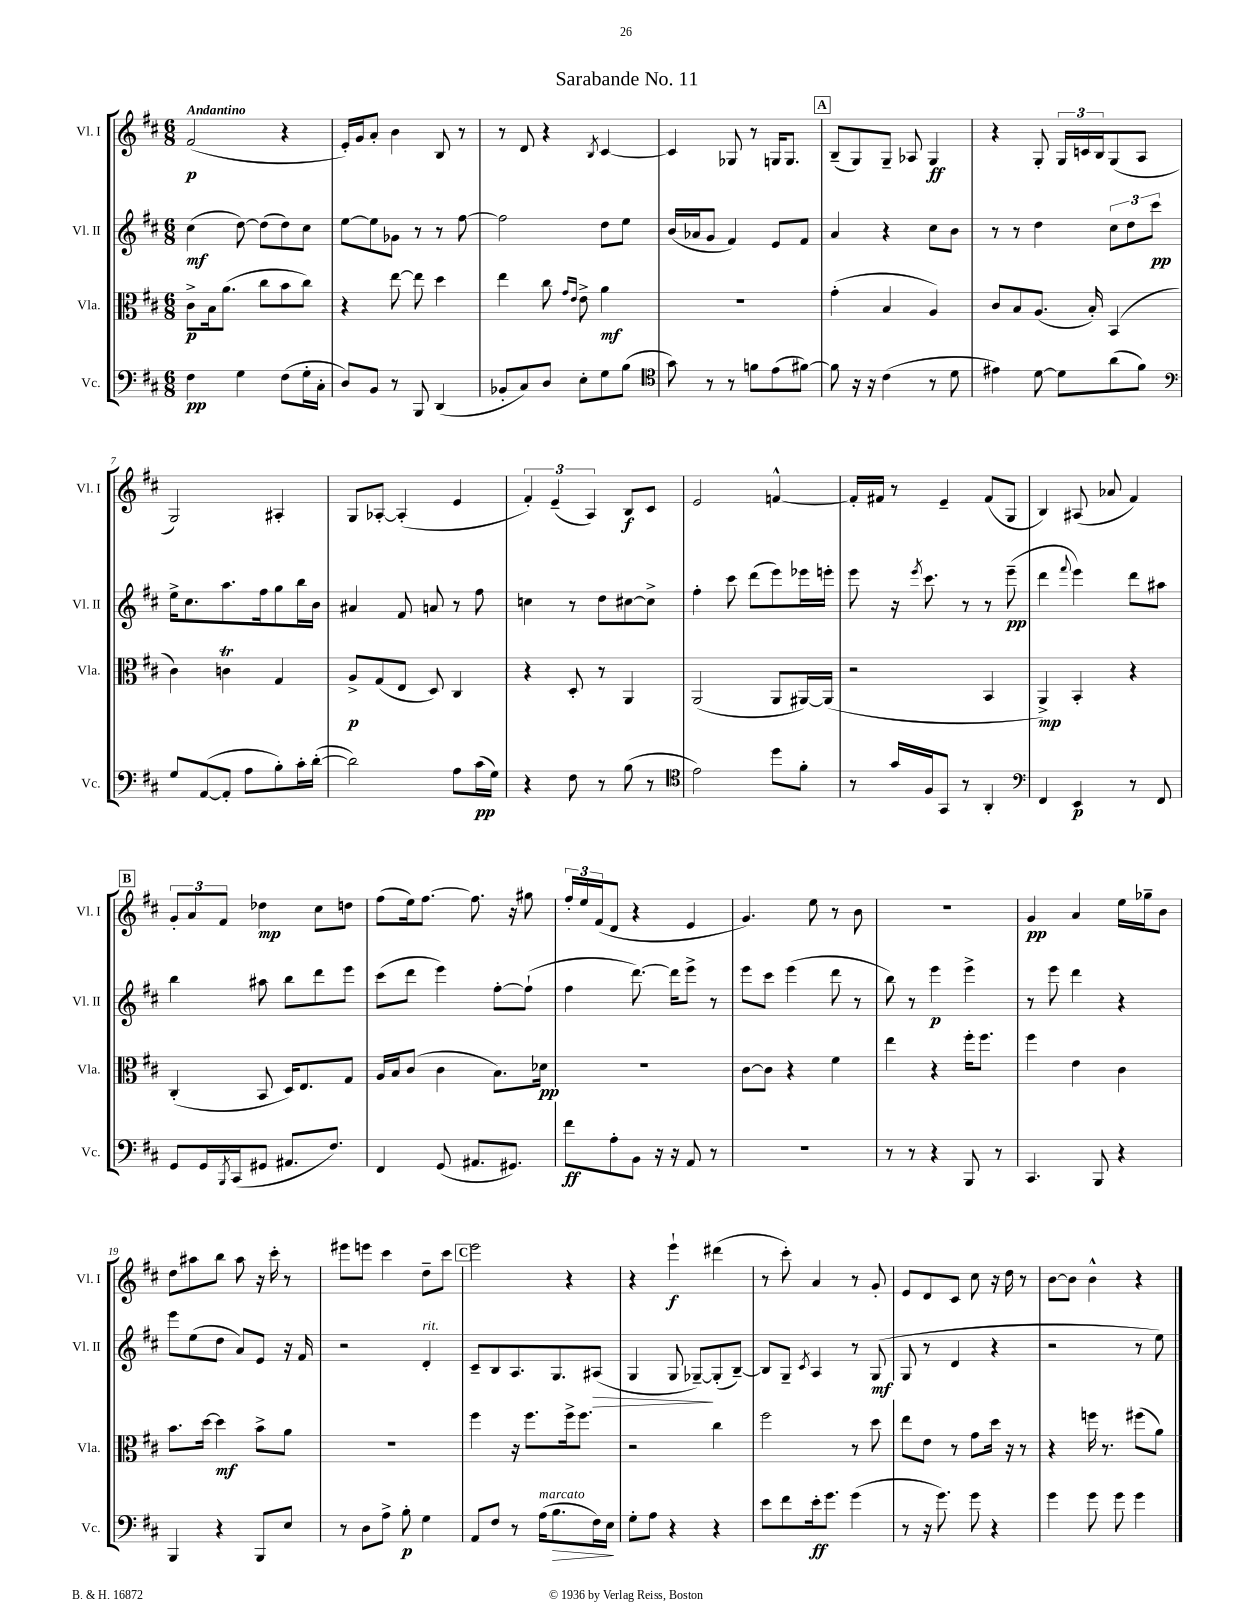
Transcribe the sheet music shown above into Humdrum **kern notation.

**kern	**dynam	**kern	**dynam	**kern	**dynam	**kern	**dynam
*part4	*part4	*part3	*part3	*part2	*part2	*part1	*part1
*staff4	*staff4	*staff3	*staff3	*staff2	*staff2	*staff1	*staff1
*I"Vc.	*	*I"Vla.	*	*I"Vl. II	*	*I"Vl. I	*
*I'Vc.	*	*I'Vla.	*	*I'Vl. II	*	*I'Vl. I	*
*clefF4	*	*clefC3	*	*clefG2	*	*clefG2	*
*k[f#c#]	*	*k[f#c#]	*	*k[f#c#]	*	*k[f#c#]	*
*M6/8	*	*M6/8	*	*M6/8	*	*M6/8	*
=1	=1	=1	=1	=1	=1	=1	=1
!	!	!	!	!	!	!LO:TX:a:B:t=Andantino	!
4F#\	pp	8c#^\L	p	(4cc#\	mf	(2f#/	p
.	.	16B\k	.	.	.	.	.
.	.	(8.a\J	.	.	.	.	.
4G\	.	.	.	[8dd\)	.	.	.
.	.	8cc#\L	.	(8dd\L]	.	.	.
(8F#\L	.	8b\	.	8dd\)	.	4r	.
16G'\L	.	8cc#\J)	.	8cc#\J	.	.	.
16C#'\JJ	.	.	.	.	.	.	.
=2	=2	=2	=2	=2	=2	=2	=2
8D/L)	.	4r	.	[8ee\L	.	16e'/LL)	.
.	.	.	.	.	.	16g/J	.
8BB/J	.	.	.	8ee\]	.	8a'/J	.
8r	.	[8ee\	.	8g-X\J	.	4b\	.
8BBB/	.	8ee\]	.	8r	.	.	.
(4DD/	.	4dd\	.	8r	.	8B/	.
.	.	.	.	[8ff#\	.	8r	.
=3	=3	=3	=3	=3	=3	=3	=3
8BB-X'/L	.	4ee\	.	2ff#\]	.	8r	.
8C#/)	.	.	.	.	.	8d/	.
8D/J	.	8cc#\	.	.	.	4r	.
.	.	16qqg/LL	.	.	.	.	.
.	.	16qqe/JJ	.	.	.	.	.
8E'\L	.	8e^\	.	.	.	.	.
.	.	.	.	.	.	8qB/	.
8G\	.	4a\	mf	8dd\L	.	[4c#/	.
(8B\J	.	.	.	8ee\J	.	.	.
=4	=4	=4	=4	=4	=4	=4	=4
*clefC4	*	*	*	*	*	*	*
8g\)	.	2.r	.	(16b/LL	.	4c#/]	.
.	.	.	.	16a-X/J	.	.	.
8r	.	.	.	8g/J	.	.	.
8r	.	.	.	4f#/)	.	8G-X/	.
8fn\L	.	.	.	.	.	8r	.
(8e\	.	.	.	8e/L	.	16Gn/KL	.
.	.	.	.	.	.	8.G/J	.
[8f#X\J)	.	.	.	8f#/J	.	.	.
!!LO:REH:place=s1:t=A
=5	=5	=5	=5	=5	=5	=5	=5
8f#\]	.	(4g'\	.	4a/	.	(8B~/L	.
16r	.	.	.	.	.	8G/)	.
16r	.	.	.	.	.	.	.
(4c#\	.	4B/	.	4r	.	8G~/J	.
.	.	.	.	.	.	8A-X/	.
8r	.	4A/)	.	8cc#\L	.	4G/	ff
8d\	.	.	.	8b\J	.	.	.
=6	=6	=6	=6	=6	=6	=6	=6
4e#X\)	.	8c#/L	.	8r	.	4r	.
.	.	8B/	.	8r	.	.	.
[8d\	.	(8.A/J	.	4dd\	.	8G'/	.
8d\L]	.	.	.	.	.	24G/LL	.
.	.	.	.	.	.	24cn/	.
.	.	16B'/)	.	.	.	.	.
.	.	.	.	.	.	24B/J	.
(8a\	.	(4BB/	.	12cc#\L	.	(8G/	.
.	.	.	.	12dd\	.	.	.
8f#\J)	.	.	.	.	.	8A/J	.
.	.	.	.	12ccc#\J	pp	.	.
!!LO:LB:g=z
=7	=7	=7	=7	=7	=7	=7	=7
*clefF4	*	*	*	*	*	*	*
8G/L	.	4c#\)	.	16ee^\KL	.	2G/)	.
.	.	.	.	8.cc#\	.	.	.
([8AA/	.	.	.	.	.	.	.
8AA'/J]	.	4cnT\	.	8.aa\	.	.	.
8A\L	.	.	.	.	.	.	.
.	.	.	.	16ff#\k	.	.	.
8B'\)	.	4G/	.	8gg\	.	4A#X'/	.
16c#'\L	.	.	.	16bb\L	.	.	.
([16d'\JJ	.	.	.	16b\JJ	.	.	.
=8	=8	=8	=8	=8	=8	=8	=8
2d\])	.	8A^/L	p	4a#X/	.	8G/L	.
.	.	(8G/	.	.	.	[8A-X'/J	.
.	.	8E/J	.	8f#/	.	(4A-'/]	.
.	.	8D/)	.	8an/	.	.	.
8A\L	.	4C#/	.	8r	.	4e/	.
(16c#\L	pp	.	.	8ff#\	.	.	.
16G\JJ)	.	.	.	.	.	.	.
=9	=9	=9	=9	=9	=9	=9	=9
4r	.	4r	.	4ccn\	.	6f#'/)	.
.	.	.	.	.	.	(6e~/	.
8F#\	.	8D'/	.	8r	.	.	.
.	.	.	.	.	.	6A/)	.
8r	.	8r	.	8dd\L	.	.	.
(8B\	.	4AA/	.	[8cc#X\	.	8B/L	f
8r	.	.	.	8cc#^\J]	.	8c#/J	.
=10	=10	=10	=10	=10	=10	=10	=10
*clefC4	*	*	*	*	*	*	*
2e\)	.	(2AA/	.	4ff#'\	.	2e/	.
.	.	.	.	8ccc#\	.	.	.
.	.	.	.	(8ddd\L	.	.	.
8dd\L	.	8AA/L	.	8eee\)	.	[4fn^^/	.
8f#'\J	.	[16AA#X/L)	.	16eee-X\L	.	.	.
.	.	(16AA#/JJ]	.	16eeen'\JJ	.	.	.
=11	=11	=11	=11	=11	=11	=11	=11
8r	.	2r	.	8eee\	.	16f'/LL]	.
.	.	.	.	.	.	16f#X/JJ	.
16g/LL	.	.	.	16r	.	8r	.
.	.	.	.	8qeee/	.	.	.
16F#/J	.	.	.	8.ccc#\	.	.	.
8GG/J	.	.	.	.	.	4e~/	.
8r	.	.	.	8r	.	.	.
4AA'/	.	4BB/	.	8r	.	(8f#/L	.
.	.	.	.	(8eee~\	pp	8G/J	.
=12	=12	=12	=12	=12	=12	=12	=12
*clefF4	*	*	*	*	*	*	*
4FF#/	.	4AA^/)	mp	4ddd\	.	4B/)	.
.	.	.	.	8qqfff#/	.	.	.
4EE/	p	4BB'/	.	4eee\)	.	(8A#X/	.
.	.	.	.	.	.	8a-X/	.
8r	.	4r	.	8ddd\L	.	4f#/)	.
8FF#/	.	.	.	8aa#X\J	.	.	.
!!LO:LB:g=z
!!LO:REH:place=s1:t=B
=13	=13	=13	=13	=13	=13	=13	=13
8GG/L	.	(4C#'/	.	4bb\	.	12g'/L	.
.	.	.	.	.	.	12a/	.
16GG/L	.	.	.	.	.	.	.
.	.	.	.	.	.	12f#/J	.
8qBBB/	.	.	.	.	.	.	.
(16CC#/J	.	.	.	.	.	.	.
8GG#X/J	.	8BB/	.	8aa#X\	.	4dd-X\	mp
8.AA#X/L	.	16D/KL)	.	8bb\L	.	.	.
.	.	8.E/	.	.	.	.	.
.	.	.	.	8ddd\	.	8cc#\L	.
8.F#/J)	.	.	.	.	.	.	.
.	.	8G/J	.	8eee\J	.	8ddn\J	.
=14	=14	=14	=14	=14	=14	=14	=14
4FF#/	.	16A/LL	.	(8ccc#\L	.	(8ff#\L	.
.	.	16B/J	.	.	.	.	.
.	.	(8c#/J	.	8ddd\J	.	16ee\k)	.
.	.	.	.	.	.	[8.ff#\J	.
(8GG/	.	4c#\	.	4eee\)	.	.	.
8.AA#X/L	.	.	.	.	.	8.ff#\]	.
.	.	8.B\L)	.	[8ff#'\L	.	.	.
8.GG#X/J)	.	.	.	.	.	16r	.
.	.	.	.	(8ff#`\J]	.	8gg#X\	.
.	.	16d-X\Jk	pp	.	.	.	.
=15	=15	=15	=15	=15	=15	=15	=15
8f#\L	ff	2.r	.	4ff#\	.	24ff#'/LL	.
.	.	.	.	.	.	24ee/	.
.	.	.	.	.	.	(24f#/J	.
8A'\	.	.	.	.	.	8d/J	.
8BB\J	.	.	.	[8.ddd\)	.	4r	.
16r	.	.	.	.	.	.	.
16r	.	.	.	16ddd\KL]	.	.	.
8AA/	.	.	.	8eee^\J	.	4e/	.
8r	.	.	.	8r	.	.	.
=16	=16	=16	=16	=16	=16	=16	=16
2.r	.	[8c#\L	.	8eee\L	.	4.g/)	.
.	.	8c#\J]	.	8ccc#\J	.	.	.
.	.	4r	.	(4eee\	.	.	.
.	.	.	.	.	.	8ee\	.
.	.	4f#\	.	8ddd\	.	8r	.
.	.	.	.	8r	.	8b\	.
=17	=17	=17	=17	=17	=17	=17	=17
8r	.	4ee\	.	8bb\)	.	2.r	.
8r	.	.	.	8r	.	.	.
4r	.	4r	.	4eee\	p	.	.
8BBB/	.	16ff#'\KL	.	4eee^\	.	.	.
.	.	8.ff#\J	.	.	.	.	.
8r	.	.	.	.	.	.	.
=18	=18	=18	=18	=18	=18	=18	=18
4.CC#/	.	4ff#\	.	8r	.	4g/	pp
.	.	.	.	8eee\	.	.	.
.	.	4e\	.	4ddd\	.	4a/	.
8BBB/	.	.	.	.	.	.	.
4r	.	4c#\	.	4r	.	16ee\LL	.
.	.	.	.	.	.	16gg-X~\J	.
.	.	.	.	.	.	8b\J	.
!!LO:LB:g=z
=19	=19	=19	=19	=19	=19	=19	=19
4BBB/	.	8.b\L	.	8eee\L	.	8dd\L	.
.	.	.	.	(8ee\	.	8aa#X\	.
.	.	[16dd\Jk	.	.	.	.	.
4r	.	4dd\]	mf	8dd\J	.	8bb\J	.
.	.	.	.	8a/L)	.	8aa#\	.
8BBB/L	.	8b^\L	.	8e/J	.	16r	.
.	.	.	.	.	.	16ccc#'\	.
8E/J	.	8a\J	.	16r	.	8r	.
.	.	.	.	16f#/	.	.	.
=20	=20	=20	=20	=20	=20	=20	=20
8r	.	2.r	.	2r	.	8eee#X\L	.
8D\L	.	.	.	.	.	8eeen\J	.
8A^\J	.	.	.	.	.	4ccc#\	.
8B'\	p	.	.	.	.	.	.
!	!	!	!	!LO:TX:a:i:t=rit.	!	!	!
4G\	.	.	.	4d'/	.	8dd~\L	.
.	.	.	.	.	.	8ccc#\J	.
!!LO:REH:place=s1:t=C
=21	=21	=21	=21	=21	=21	=21	=21
8AA/L	.	4ff#\	.	8c#~/L	.	2eee\	.
8F#/J	.	.	.	8B/	.	.	.
8r	.	16r	.	8.A/	.	.	.
.	.	8.ff#\L	.	.	.	.	.
!LO:TX:a:i:t=marcato	!	!	!	!	!	!	!
(16A\KL	.	.	.	.	.	.	.
!	!LO:HP:b	!	!	!	!	!	!
8.B\	>	.	.	8.G/	.	.	.
.	.	16ff#^\k	.	.	.	4r	.
.	.	8.ff#\J	.	.	.	.	.
!	!	!	!	!	!LO:HP:b	!	!
16F#\L)	.	.	.	(8A#X/J	>	.	.
16E\JJ	.	.	.	.	.	.	.
.	]	.	.	.	.	.	.
=22	=22	=22	=22	=22	=22	=22	=22
8G'\L	.	2r	.	4G/	.	4r	.
8A\J	.	.	.	.	.	.	.
4r	.	.	.	8G/	.	4eee`\	f
.	.	.	.	[8G-X~/L)	.	.	.
4r	.	4cc#\	.	(8G-'/]	]	(4ddd#X\	.
.	.	.	.	[8B~/J)	.	.	.
=23	=23	=23	=23	=23	=23	=23	=23
8e\L	.	2ff#\	.	8B/L]	.	8r	.
8f#\	.	.	.	8G~/J	.	8ccc#'\)	.
.	.	.	.	8qc#/	.	.	.
16e'\k	ff	.	.	4A/	.	4a/	.
8.g\J	.	.	.	.	.	.	.
(4g\	.	8r	.	8r	.	8r	.
.	.	8dd\	.	(8G/	mf	8g'/	.
=24	=24	=24	=24	=24	=24	=24	=24
8r	.	8ee\L	.	8G/	.	8e/L	.
16r	.	8e\J	.	8r	.	8d/	.
8.g\)	.	.	.	.	.	.	.
.	.	8r	.	4d/	.	8c#/J	.
8g\	.	8g\L	.	.	.	8cc#\	.
4r	.	16dd\Jk	.	4r	.	16r	.
.	.	16r	.	.	.	16dd\	.
.	.	8r	.	.	.	8r	.
=25	=25	=25	=25	=25	=25	=25	=25
4g\	.	4r	.	2r	.	[8b\L	.
.	.	.	.	.	.	8b\J]	.
8g\	.	16ffn\	.	.	.	4b^^\	.
.	.	8.r	.	.	.	.	.
8g\	.	.	.	.	.	.	.
4g\	.	(8ff#X\L	.	8r	.	4r	.
.	.	8a\J)	.	8ee\)	.	.	.
==	==	==	==	==	==	==	==
*-	*-	*-	*-	*-	*-	*-	*-
